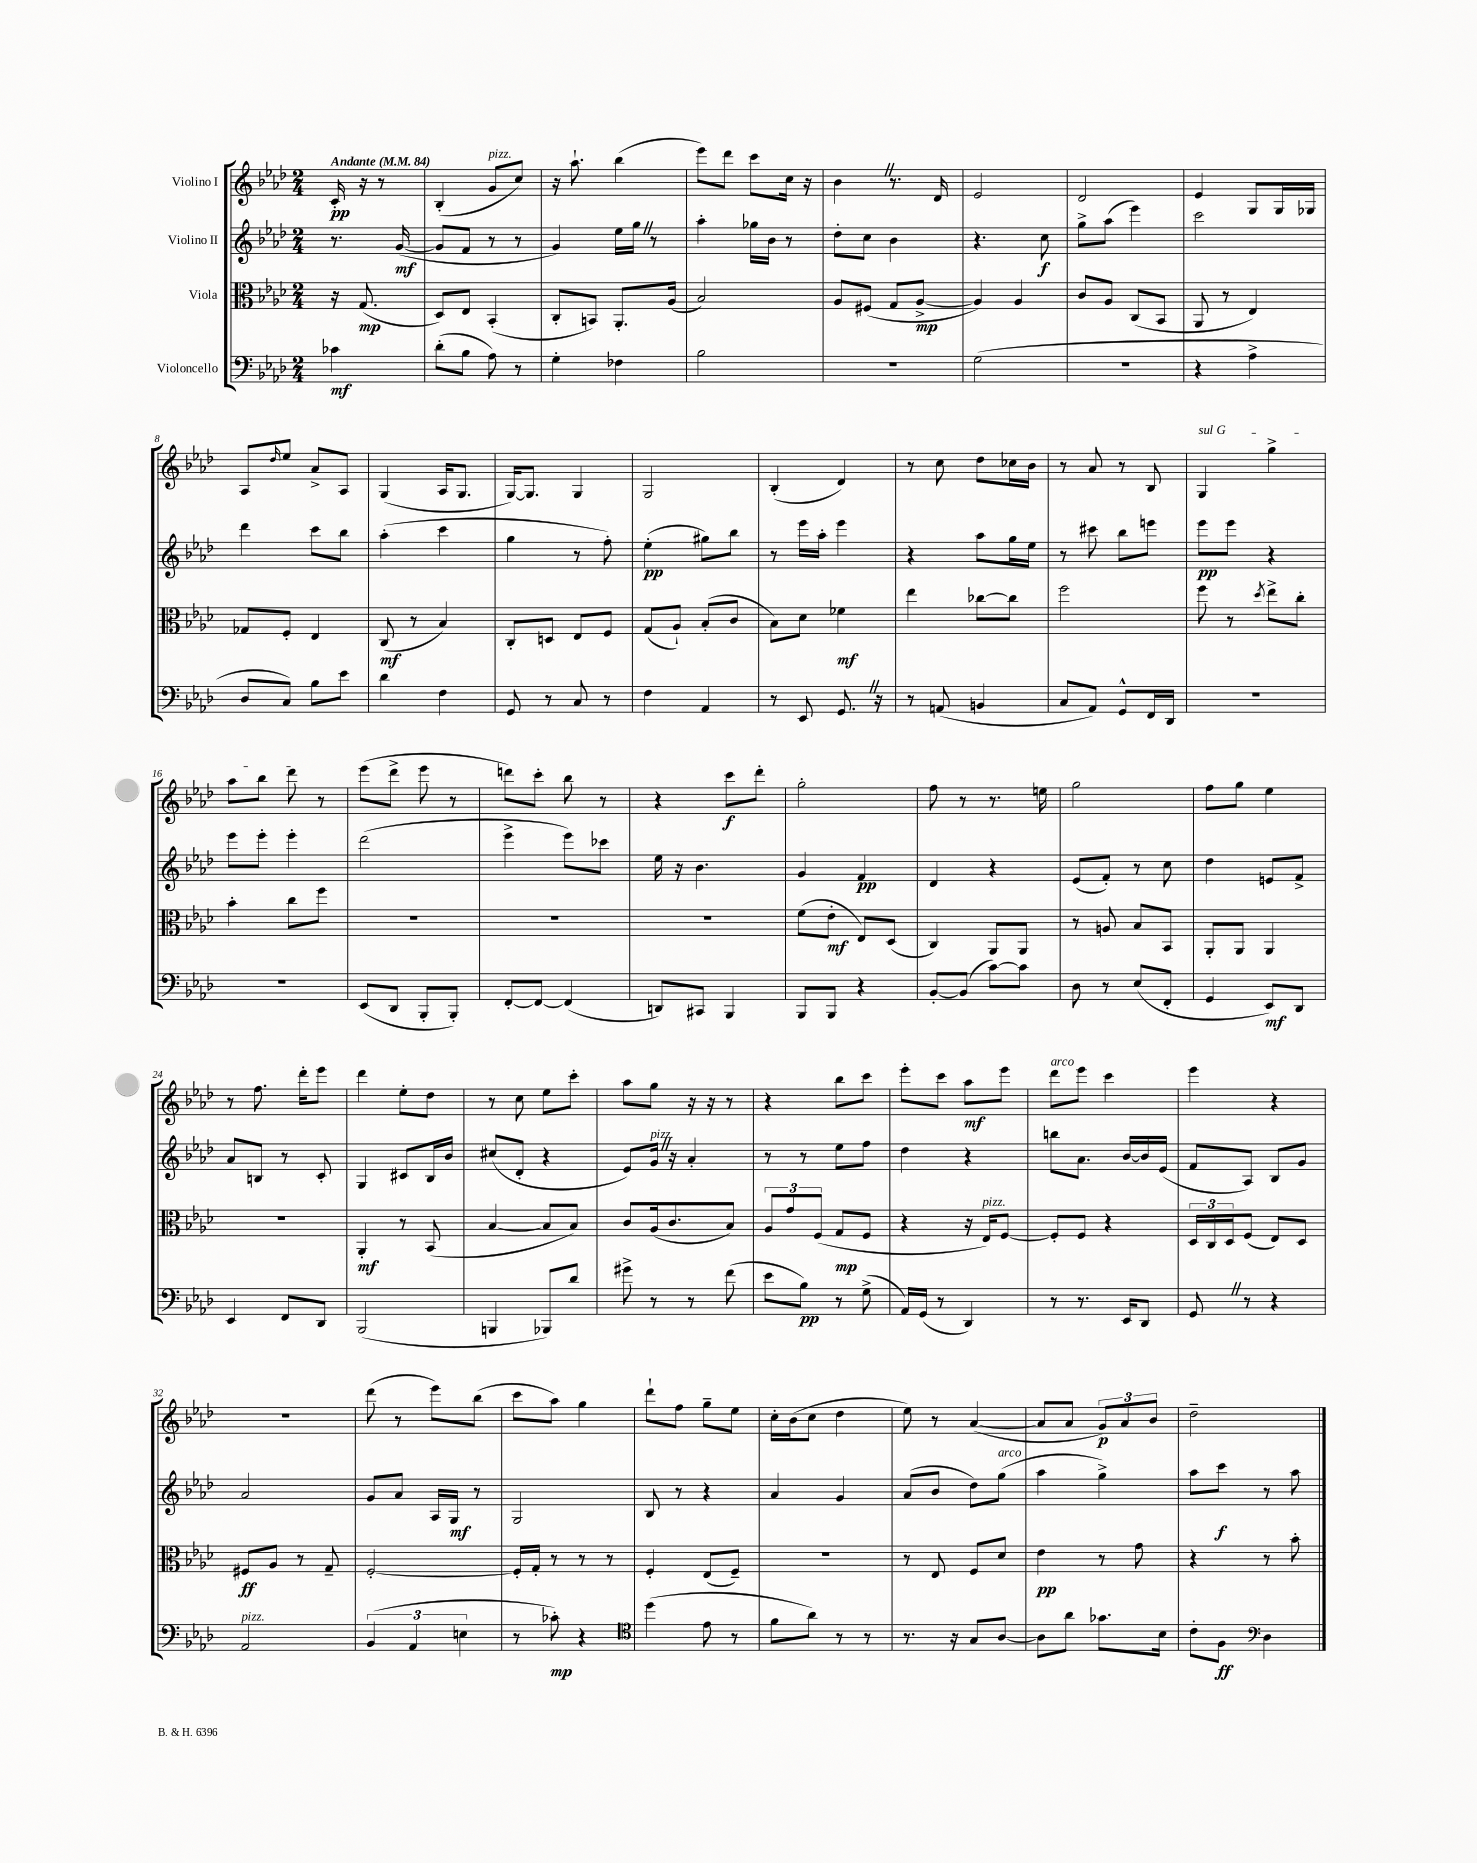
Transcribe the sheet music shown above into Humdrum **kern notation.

**kern	**dynam	**kern	**dynam	**kern	**dynam	**kern	**dynam
*part4	*part4	*part3	*part3	*part2	*part2	*part1	*part1
*staff4	*staff4	*staff3	*staff3	*staff2	*staff2	*staff1	*staff1
*I"Violoncello	*	*I"Viola	*	*I"Violino II	*	*I"Violino I	*
*clefF4	*	*clefC3	*	*clefG2	*	*clefG2	*
*k[b-e-a-d-]	*	*k[b-e-a-d-]	*	*k[b-e-a-d-]	*	*k[b-e-a-d-]	*
*M2/4	*	*M2/4	*	*M2/4	*	*M2/4	*
*MM84	*	*MM84	*	*MM84	*	*MM84	*
=	=	=	=	=	=	=	=
!	!	!	!	!	!	!LO:TX:a:B:t=Andante	!
4c-X\	mf	16r	.	8.r	.	16c'/	pp
.	.	(8.G/	mp	.	.	16r	.
.	.	.	.	.	.	8r	.
.	.	.	.	([16g/	mf	.	.
=1	=1	=1	=1	=1	=1	=1	=1
(8d-'\L	.	8D-/L)	.	8g/L]	.	(4B-'/	.
8B-\J	.	8E-/J	.	8f/J	.	.	.
!	!	!	!	!	!	!LO:TX:a:i:t=pizz.	!
8A-\)	.	(4BB-'/	.	8r	.	8g/L	.
8r	.	.	.	8r	.	8cc/J)	.
=2	=2	=2	=2	=2	=2	=2	=2
4G'\	.	8C'/L	.	4g/)	.	16r	.
.	.	.	.	.	.	8.aa-`\	.
.	.	8BBn/J)	.	.	.	.	.
4F-X\	.	8.AA-'/L	.	16ee-\LL	.	(4bb-\	.
.	.	.	.	16ggZ\JJ	.	.	.
.	.	.	.	8r	.	.	.
.	.	(16A-/Jk	.	.	.	.	.
=3	=3	=3	=3	=3	=3	=3	=3
2B-\	.	2B-/)	.	4aa-'\	.	8eee-\L)	.
.	.	.	.	.	.	8ddd-\J	.
.	.	.	.	16gg-X\LL	.	8ccc\L	.
.	.	.	.	16b-\JJ	.	.	.
.	.	.	.	8r	.	16cc\Jk	.
.	.	.	.	.	.	16r	.
=4	=4	=4	=4	=4	=4	=4	=4
2r	.	8A-/L	.	8dd-'\L	.	4b-Z\	.
.	.	(8F#X/J	.	8cc\J	.	.	.
.	.	8G/L	.	4b-\	.	8.r	.
.	.	[8A-^/J	mp	.	.	.	.
.	.	.	.	.	.	16d-/	.
=5	=5	=5	=5	=5	=5	=5	=5
(2G\	.	4A-/])	.	4.r	.	2e-/	.
.	.	4A-/	.	.	.	.	.
.	.	.	.	8cc\	f	.	.
=6	=6	=6	=6	=6	=6	=6	=6
2r	.	8c/L	.	8gg^\L	.	2d-/	.
.	.	8A-/J	.	(8aa-\J	.	.	.
.	.	(8C/L	.	4eee-\)	.	.	.
.	.	8BB-/J	.	.	.	.	.
=7	=7	=7	=7	=7	=7	=7	=7
4r	.	8AA-/	.	2ccc\	.	4e-/	.
.	.	8r	.	.	.	.	.
4A-^\	.	4E-/)	.	.	.	8G/L	.
.	.	.	.	.	.	16G/L	.
.	.	.	.	.	.	16G-X/JJ	.
!!LO:LB:g=z
=8	=8	=8	=8	=8	=8	=8	=8
8D-/L	.	8G-X/L	.	4ddd-\	.	8A-/L	.
.	.	.	.	.	.	16qqdd-/	.
8C/J)	.	8F'/J	.	.	.	8ee-/J	.
8B-\L	.	4E-/	.	8ccc\L	.	8a-^/L	.
8e-\J	.	.	.	8bb-\J	.	8A-/J	.
=9	=9	=9	=9	=9	=9	=9	=9
4d-\	.	(8C/	mf	(4aa-'\	.	(4G/	.
.	.	8r	.	.	.	.	.
4F\	.	4B-/)	.	4ccc\	.	16A-/KL	.
.	.	.	.	.	.	8.G/J	.
=10	=10	=10	=10	=10	=10	=10	=10
8GG/	.	8C'/L	.	4gg\	.	[16G/KL)	.
.	.	.	.	.	.	8.G/J]	.
8r	.	8Dn/J	.	.	.	.	.
8C/	.	8E-/L	.	8r	.	4G/	.
8r	.	8F/J	.	8ff'\)	.	.	.
=11	=11	=11	=11	=11	=11	=11	=11
4F\	.	(8G/L	.	(4ee-'\	pp	2G/	.
.	.	8A-`/J)	.	.	.	.	.
4AA-/	.	(8B-'/L	.	8gg#X\L)	.	.	.
.	.	8c/J	.	8bb-\J	.	.	.
=12	=12	=12	=12	=12	=12	=12	=12
8r	.	8B-\L)	.	8r	.	(4B-'/	.
8EE-/	.	8d-\J	.	16eee-\LL	.	.	.
.	.	.	.	16aa-'\JJ	.	.	.
8.GGZ/	.	4f-X\	mf	4eee-\	.	4d-/)	.
16r	.	.	.	.	.	.	.
=13	=13	=13	=13	=13	=13	=13	=13
8r	.	4ee-\	.	4r	.	8r	.
(8AAn/	.	.	.	.	.	8cc\	.
4BBn/	.	[8cc-X\L	.	8aa-\L	.	8dd-\L	.
.	.	8cc-\J]	.	16gg\L	.	16cc-X\L	.
.	.	.	.	16ee-\JJ	.	16b-\JJ	.
=14	=14	=14	=14	=14	=14	=14	=14
8C/L	.	2ff\	.	8r	.	8r	.
8AA-/J)	.	.	.	8ccc#X\	.	8a-/	.
8GG^^/L	.	.	.	8bb-\L	.	8r	.
16FF/L	.	.	.	8eeen\J	.	8B-/	.
16DD-/JJ	.	.	.	.	.	.	.
=15	=15	=15	=15	=15	=15	=15	=15
!	!	!	!	!	!	!LO:TX:a:i:t=sul G	!
2r	.	8ff\	.	8eee-\L	pp	4G/	.
.	.	8r	.	8eee-\J	.	.	.
.	.	8qdd-/	.	.	.	.	.
.	.	8ee-^\L	.	4r	.	4gg^\	.
.	.	8cc'\J	.	.	.	.	.
!!LO:LB:g=z
=16	=16	=16	=16	=16	=16	=16	=16
2r	.	4b-'\	.	8eee-\L	.	8aa-\L	.
.	.	.	.	8eee-'\J	.	8bb-\J	.
.	.	8cc\L	.	4eee-'\	.	8ddd-\	.
.	.	8ff\J	.	.	.	8r	.
=17	=17	=17	=17	=17	=17	=17	=17
(8EE-/L	.	2r	.	(2ddd-\	.	(8eee-\L	.
8DD-/J	.	.	.	.	.	8ddd-^\J	.
8BBB-'/L	.	.	.	.	.	8eee-\	.
8BBB-'/J)	.	.	.	.	.	8r	.
=18	=18	=18	=18	=18	=18	=18	=18
[8FF'/L	.	2r	.	4eee-^\	.	8dddn\L)	.
8FF/J_	.	.	.	.	.	8ccc'\J	.
(4FF/]	.	.	.	8eee-\L)	.	8bb-\	.
.	.	.	.	8ccc-X\J	.	8r	.
=19	=19	=19	=19	=19	=19	=19	=19
8DDn/L)	.	2r	.	16ee-\	.	4r	.
.	.	.	.	16r	.	.	.
8CC#X/J	.	.	.	4.b-\	.	.	.
4BBB-/	.	.	.	.	.	8ccc\L	f
.	.	.	.	.	.	8ddd-'\J	.
=20	=20	=20	=20	=20	=20	=20	=20
8BBB-/L	.	(8f\L	.	4g/	.	2gg'\	.
8BBB-/J	.	8e-'\J	mf	.	.	.	.
4r	.	8E-/L)	.	4f/	pp	.	.
.	.	(8D-/J	.	.	.	.	.
=21	=21	=21	=21	=21	=21	=21	=21
[8BB-'/L	.	4C/)	.	4d-/	.	8ff\	.
(8BB-/J]	.	.	.	.	.	8r	.
[8c\L)	.	8AA-/L	.	4r	.	8.r	.
8c\J]	.	8AA-/J	.	.	.	.	.
.	.	.	.	.	.	16een\	.
=22	=22	=22	=22	=22	=22	=22	=22
8D-\	.	8r	.	(8e-/L	.	2gg\	.
8r	.	8An/	.	8f'/J)	.	.	.
(8E-/L	.	8B-/L	.	8r	.	.	.
8FF'/J	.	8BB-/J	.	8cc\	.	.	.
=23	=23	=23	=23	=23	=23	=23	=23
4GG/	.	8AA-'/L	.	4dd-\	.	8ff\L	.
.	.	8AA-/J	.	.	.	8gg\J	.
8EE-/L)	mf	4AA-/	.	8en/L	.	4ee-\	.
8DD-/J	.	.	.	8f^/J	.	.	.
!!LO:LB:g=z
=24	=24	=24	=24	=24	=24	=24	=24
4EE-/	.	2r	.	8a-/L	.	8r	.
.	.	.	.	8Bn/J	.	8.ff\	.
8FF/L	.	.	.	8r	.	.	.
.	.	.	.	.	.	16ddd-'\KL	.
8DD-/J	.	.	.	8c'/	.	8eee-\J	.
=25	=25	=25	=25	=25	=25	=25	=25
(2BBB-/	.	4AA-'/	mf	4G/	.	4ddd-\	.
.	.	8r	.	8c#X/L	.	8ee-'\L	.
.	.	(8BB-/	.	16B-/L	.	8dd-\J	.
.	.	.	.	16b-/JJ	.	.	.
=26	=26	=26	=26	=26	=26	=26	=26
4BBBn/	.	[4B-/	.	(8cc#X/L	.	8r	.
.	.	.	.	8d-'/J	.	8cc\	.
8BBB-X/L)	.	8B-/L]	.	4r	.	8ee-\L	.
8d-/J	.	8B-/J)	.	.	.	8ccc'\J	.
=27	=27	=27	=27	=27	=27	=27	=27
8g#X^\	.	8c/L	.	8e-/L)	.	8aa-\L	.
!	!	!	!	!LO:TX:a:i:t=pizz.	!	!	!
8r	.	(16A-/k	.	16gZ/Jk	.	8gg\J	.
.	.	8.c/	.	16r	.	.	.
8r	.	.	.	4a-'/	.	16r	.
.	.	.	.	.	.	16r	.
(8f\	.	8B-/J)	.	.	.	8r	.
=28	=28	=28	=28	=28	=28	=28	=28
8e-\L	.	12A-/L	.	8r	.	4r	.
.	.	12g/	.	.	.	.	.
8B-\J)	pp	.	.	8r	.	.	.
.	.	(12F/J	.	.	.	.	.
8r	.	8G/L	mp	8ee-\L	.	8bb-\L	.
(8G^\	.	8F/J	.	8ff\J	.	8ccc\J	.
=29	=29	=29	=29	=29	=29	=29	=29
16AA-/LL)	.	4r	.	4dd-\	.	8eee-'\L	.
(16GG/JJ	.	.	.	.	.	.	.
8r	.	.	.	.	.	8ccc\J	.
4DD-/)	.	16r	.	4r	.	8aa-\L	mf
!	!	!LO:TX:a:i:t=pizz.	!	!	!	!	!
.	.	16E-/KL)	.	.	.	.	.
.	.	[8F/J	.	.	.	8eee-\J	.
=30	=30	=30	=30	=30	=30	=30	=30
!	!	!	!	!	!	!LO:TX:a:i:t=arco	!
8r	.	8F'/L]	.	8bbn\L	.	8ddd-\L	.
8.r	.	8F/J	.	8.a-\J	.	8eee-\J	.
.	.	4r	.	.	.	4ccc\	.
16EE-/KL	.	.	.	[16b-/LL	.	.	.
8DD-/J	.	.	.	16b-/]	.	.	.
.	.	.	.	(16e-/JJ	.	.	.
=31	=31	=31	=31	=31	=31	=31	=31
8GGZ/	.	24D-/LL	.	8f/L	.	4eee-\	.
.	.	24C/	.	.	.	.	.
.	.	24D-/J	.	.	.	.	.
8r	.	(8F/J	.	8A-/J)	.	.	.
4r	.	8E-/L)	.	8B-/L	.	4r	.
.	.	8D-/J	.	8g/J	.	.	.
!!LO:LB:g=z
=32	=32	=32	=32	=32	=32	=32	=32
!LO:TX:a:i:t=pizz.	!	!	!	!	!	!	!
2AA-/	.	8F#X/L	ff	2a-/	.	2r	.
.	.	8A-/J	.	.	.	.	.
.	.	8r	.	.	.	.	.
.	.	8G~/	.	.	.	.	.
=33	=33	=33	=33	=33	=33	=33	=33
(6BB-/	.	[2F'/	.	8g/L	.	(8ddd-\	.
.	.	.	.	8a-/J	.	8r	.
6AA-/	.	.	.	.	.	.	.
.	.	.	.	16A-/LL	.	8eee-\L)	.
.	.	.	.	16G/JJ	mf	.	.
6En\	.	.	.	.	.	.	.
.	.	.	.	8r	.	(8bb-\J	.
=34	=34	=34	=34	=34	=34	=34	=34
8r	.	16F'/LL]	.	2G/	.	8ccc\L	.
.	.	16G'/JJ	.	.	.	.	.
8c-X'\)	mp	8r	.	.	.	8aa-\J)	.
4r	.	8r	.	.	.	4gg\	.
.	.	8r	.	.	.	.	.
=35	=35	=35	=35	=35	=35	=35	=35
*clefC4	*	*	*	*	*	*	*
(4dd-\	.	4F'/	.	8B-/	.	8ddd-`\L	.
.	.	.	.	8r	.	8ff\J	.
8e-\	.	(8E-/L	.	4r	.	8gg~\L	.
8r	.	8F~/J)	.	.	.	8ee-\J	.
=36	=36	=36	=36	=36	=36	=36	=36
8f\L	.	2r	.	4a-/	.	16cc'\LL	.
.	.	.	.	.	.	(16b-\J	.
8a-\J)	.	.	.	.	.	8cc\J	.
8r	.	.	.	4g/	.	4dd-\	.
8r	.	.	.	.	.	.	.
=37	=37	=37	=37	=37	=37	=37	=37
8.r	.	8r	.	(8a-/L	.	8ee-\)	.
.	.	8E-/	.	8b-/J	.	8r	.
16r	.	.	.	.	.	.	.
8G/L	.	8F/L	.	8dd-\L)	.	([4a-/	.
!	!	!	!	!LO:TX:a:i:t=arco	!	!	!
[8A-/J	.	8d-/J	.	(8gg\J	.	.	.
=38	=38	=38	=38	=38	=38	=38	=38
8A-\L]	.	4e-\	pp	4aa-\	.	8a-/L]	.
8a-\J	.	.	.	.	.	8a-/J	.
8.g-X\L	.	8r	.	4gg^\)	.	12g/L)	p
.	.	.	.	.	.	12a-/	.
.	.	8g\	.	.	.	.	.
.	.	.	.	.	.	12b-/J	.
16B-\Jk	.	.	.	.	.	.	.
=39	=39	=39	=39	=39	=39	=39	=39
8c'\L	.	4r	.	8aa-\L	.	2dd-~\	.
8F\J	ff	.	.	8ccc\J	f	.	.
*clefF4	*	*	*	*	*	*	*
4D-\	.	8r	.	8r	.	.	.
.	.	8b-'\	.	8aa-\	.	.	.
==	==	==	==	==	==	==	==
*-	*-	*-	*-	*-	*-	*-	*-
